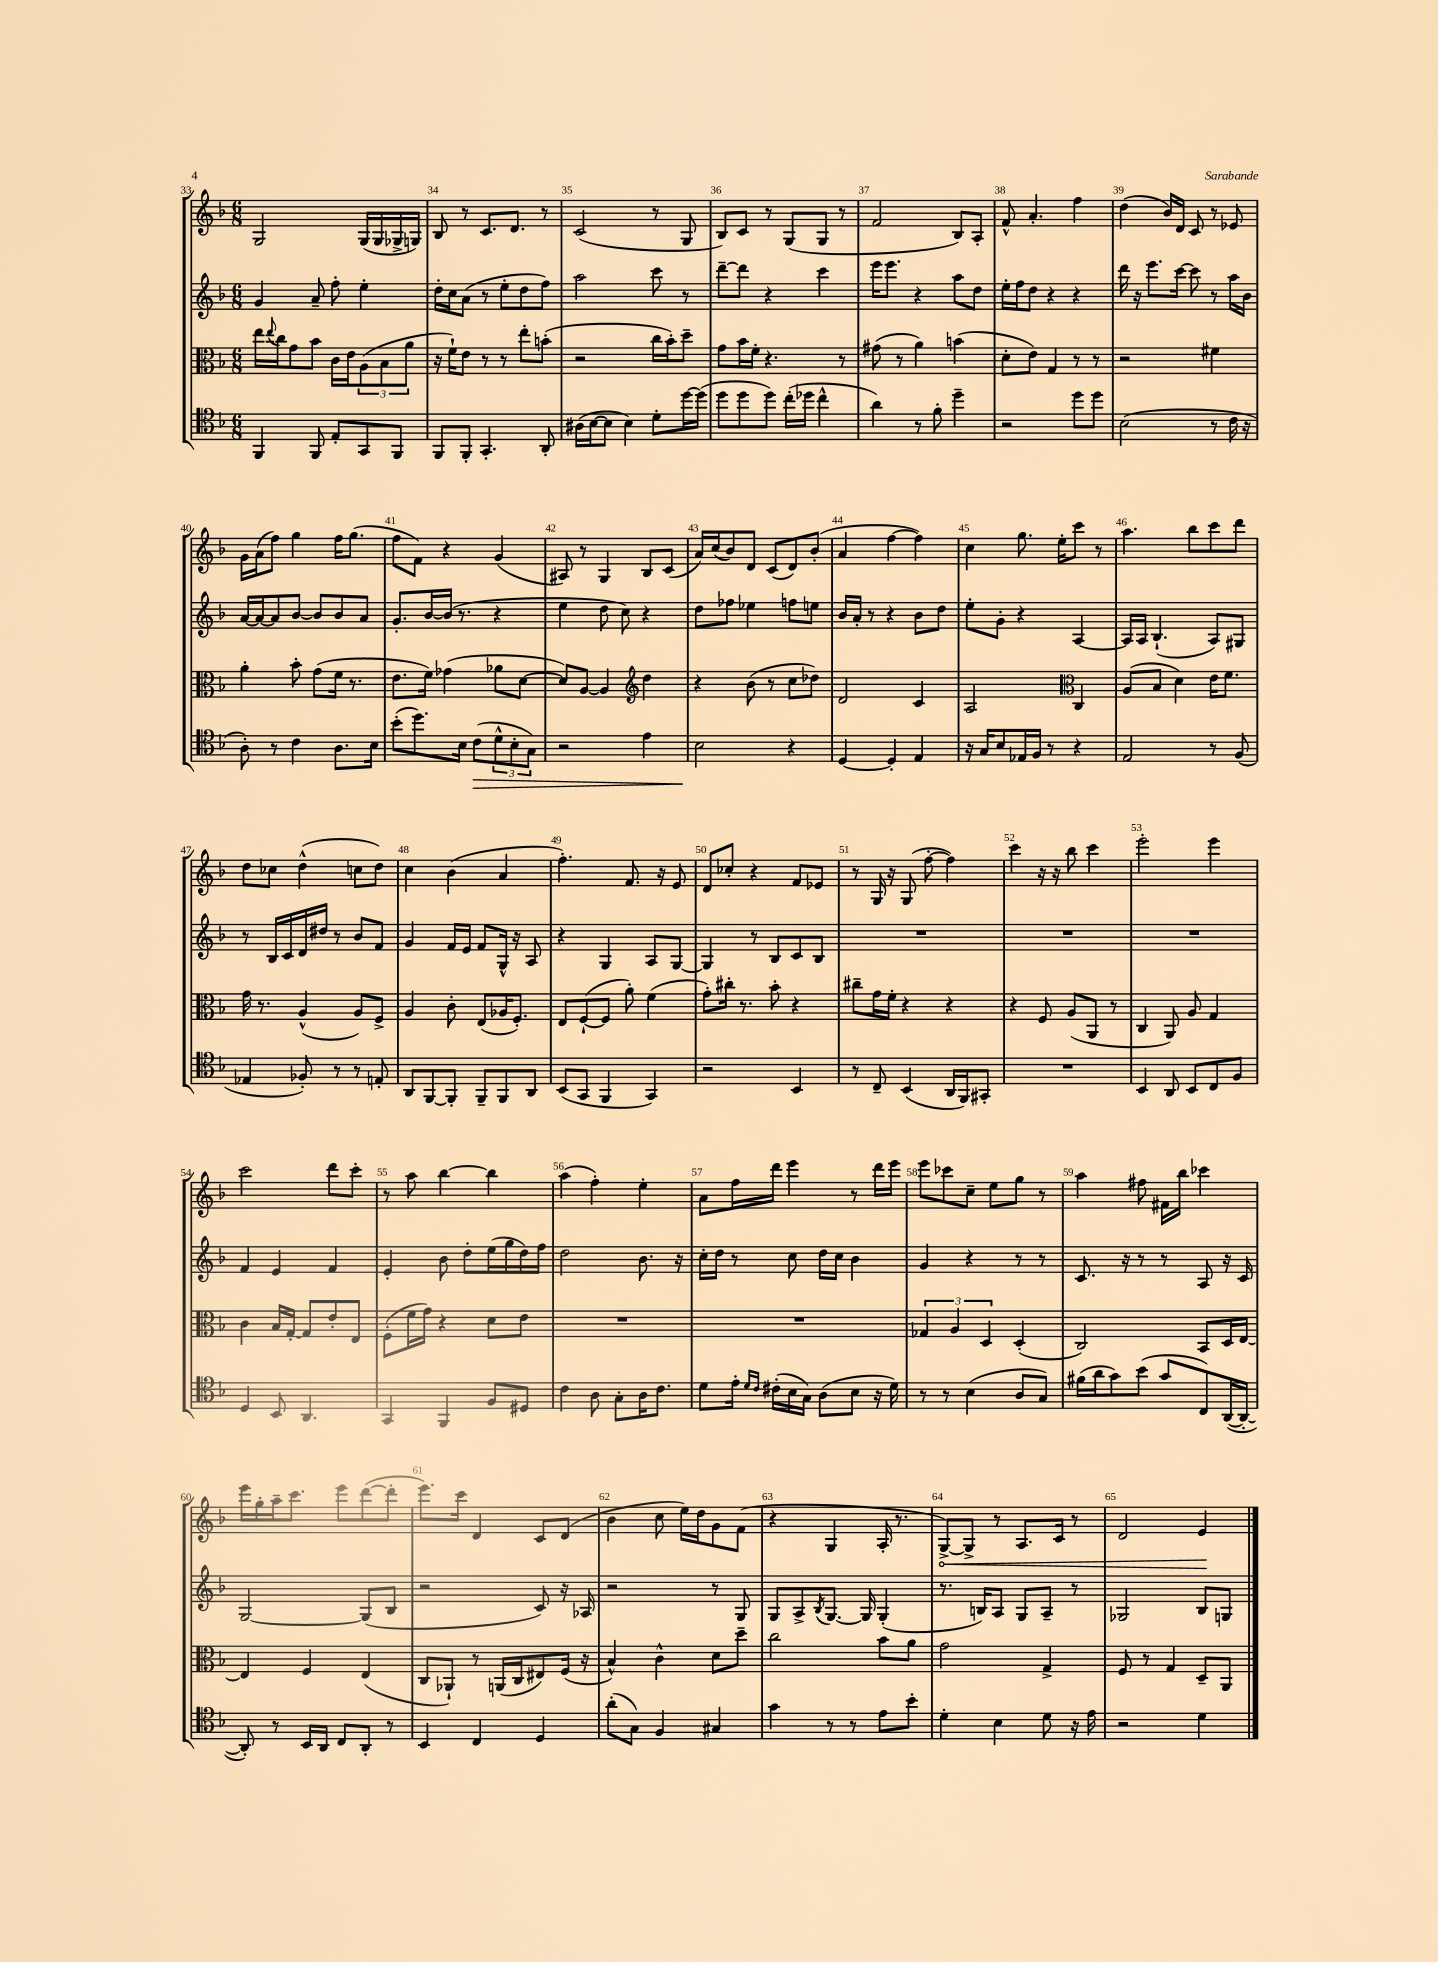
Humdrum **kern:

**kern	**dynam	**kern	**kern	**kern	**dynam
*part4	*part4	*part3	*part2	*part1	*part1
*staff4	*staff4	*staff3	*staff2	*staff1	*staff1
*clefC4	*	*clefC3	*clefG2	*clefG2	*
*k[b-]	*	*k[b-]	*k[b-]	*k[b-]	*
*M6/8	*	*M6/8	*M6/8	*M6/8	*
=33	=33	=33	=33	=33	=33
4FF/	.	16ee\LL	4g/	2G/	.
.	.	8qqee/	.	.	.
.	.	16cc\J	.	.	.
.	.	8g\	.	.	.
8FF/	.	8b-\J	8a~/	.	.
8E'/L	.	16c\LL	8ff'\	.	.
.	.	16e\J	.	.	.
8GG/	.	(12A\	4ee'\	(16G/LL	.
.	.	.	.	16G/	.
.	.	12B-\	.	.	.
8FF/J	.	.	.	16G-X^/	.
.	.	12a\J	.	.	.
.	.	.	.	16Gn/JJ)	.
=34	=34	=34	=34	=34	=34
8FF/L	.	16r	16dd'\LL	8B-/	.
.	.	16f`\KL)	16cc\J	.	.
8FF'/J	.	8e\J	(8a\J	8r	.
4.GG'/	.	8r	8r	8.c/L	.
.	.	8r	8ee'\L	.	.
.	.	.	.	8.d/J	.
.	.	8ee'\L	8dd\	.	.
8AA'/	.	(8bn'\J	8ff\J)	8r	.
=35	=35	=35	=35	=35	=35
(16A#X\LL	.	2r	2aa\	(2c/	.
[16B-\J	.	.	.	.	.
8B-\J]	.	.	.	.	.
4B-\)	.	.	.	.	.
8d'\L	.	16cc\LL	8ccc\	8r	.
.	.	16b-'\J)	.	.	.
[16dd\L	.	8dd~\J	8r	8G/	.
(16dd\JJ]	.	.	.	.	.
=36	=36	=36	=36	=36	=36
8dd\L	.	8g\L	[8ddd~\L	8B-/L)	.
8dd\	.	16b-\L	8ddd\J]	8c/J	.
.	.	16f'\JJ	.	.	.
8dd\J)	.	4.r	4r	8r	.
(16cc'\LL	.	.	.	(8G/L	.
16dd-X\JJ	.	.	.	.	.
4cc^^\	.	.	4ccc\	8G/J	.
.	.	8r	.	8r	.
=37	=37	=37	=37	=37	=37
4a\)	.	(8g#X\	16eee\KL	2f/	.
.	.	.	8.eee\J	.	.
.	.	8r	.	.	.
8r	.	4a\)	4r	.	.
8f'\	.	.	.	.	.
4dd~\	.	(4bn\	8aa\L	8B-/L)	.
.	.	.	8dd\J	8A'/J	.
=38	=38	=38	=38	=38	=38
2r	.	8d'\L	16ee'\LL	8f^^/	.
.	.	.	16ff\J	.	.
.	.	8e\J)	8dd\J	4.a'/	.
.	.	4G/	4r	.	.
8dd\L	.	8r	4r	4ff\	.
8dd\J	.	8r	.	.	.
=39	=39	=39	=39	=39	=39
(2B-\	.	2r	16ddd\	(4dd\	.
.	.	.	16r	.	.
.	.	.	8.eee\L	.	.
.	.	.	.	16b-/LL)	.
.	.	.	[16ccc\Jk	16d/JJ	.
.	.	.	8ccc\]	8c/	.
8r	.	4f#X\	8r	8r	.
16c\	.	.	16aa\LL	8e-X/	.
16r	.	.	16b-\JJ	.	.
!!LO:LB:g=z
=40	=40	=40	=40	=40	=40
8A'\)	.	4a'\	[16a/LL	16g\LL	.
.	.	.	16a/J_	(16a\J	.
8r	.	.	8a/]	8ff\J)	.
4c\	.	8b-'\	[8b-/J	4gg\	.
.	.	(8g\L	8b-/L]	.	.
8.A\L	.	16f\Jk	8b-/	16ff\KL	.
.	.	8.r	.	(8.gg\J	.
.	.	.	8a/J	.	.
16B-\Jk	.	.	.	.	.
=41	=41	=41	=41	=41	=41
(8b-'\L	.	8.e\L	8.g'/L	8ff\L	.
8.dd\)	.	.	.	8f\J)	.
.	.	16f\Jk)	[16b-/L	.	.
.	.	(4g-X\	(16b-/JJ]	4r	.
16B-\Jk	.	.	8.r	.	.
!	!LO:HP:b	!	!	!	!
(8c\L	>	.	.	.	.
12d^^\	.	8a-X\L	4r	(4g/	.
12B-'\	.	.	.	.	.
.	.	[8d\J	.	.	.
12G\J)	.	.	.	.	.
=42	=42	=42	=42	=42	=42
2r	.	8d/L])	4ee\	8A#X/)	.
.	.	[8A/J	.	8r	.
.	.	4A/]	8dd\	4G/	.
.	.	.	8cc\)	.	.
*	*	*clefG2	*	*	*
4e\	.	4dd\	4r	8B-/L	.
.	.	.	.	(8c/J	.
=43	=43	=43	=43	=43	=43
2B-\	.	4r	8dd\L	16a/LL)	.
.	.	.	.	(16cc/J	.
.	.	.	8ff-X\J	8b-/)	.
.	.	(8b-\	4ee-X\	8d/J	.
.	.	8r	.	(8c/L	.
4r	]	8cc\L	8ffn\L	8d/)	.
.	.	8dd-X\J)	8een\J	(8b-'/J	.
=44	=44	=44	=44	=44	=44
[4D/	.	2d/	16b-/LL	4a/	.
.	.	.	16a'/JJ	.	.
.	.	.	8r	.	.
4D'/]	.	.	4r	[4ff\	.
4E/	.	4c/	8b-\L	4ff\])	.
.	.	.	8dd\J	.	.
=45	=45	=45	=45	=45	=45
16r	.	2A/	8ee'\L	4cc\	.
16G/KL	.	.	.	.	.
8B-/	.	.	8g'\J	.	.
16E-X/L	.	.	4r	8.gg\	.
16F/JJ	.	.	.	.	.
8r	.	.	.	.	.
.	.	.	.	16ee'\KL	.
*	*	*clefC3	*	*	*
4r	.	4C/	[4A/	8ccc\J	.
.	.	.	.	8r	.
=46	=46	=46	=46	=46	=46
2E/	.	(8A/L	16A/LL]	4.aa\	.
.	.	.	16A/JJ	.	.
.	.	8B-/J	(4.B-`/	.	.
.	.	4d\)	.	.	.
.	.	.	.	8bb-\L	.
8r	.	16e\KL	8A/L)	8ccc\	.
.	.	8.f\J	.	.	.
(8F/	.	.	8G#X/J	8ddd\J	.
!!LO:LB:g=z
=47	=47	=47	=47	=47	=47
4E-X/	.	16g\	8r	8dd\L	.
.	.	8.r	.	.	.
.	.	.	16B-/LL	8cc-X\J	.
.	.	.	16c/	.	.
8F-X'/)	.	(4A^^/	16d/	(4dd^^\	.
.	.	.	16dd#X/JJ	.	.
8r	.	.	8r	.	.
8r	.	8A/L)	8b-/L	8ccn\L	.
8En'/	.	8F^/J	8f/J	8dd\J)	.
=48	=48	=48	=48	=48	=48
8AA/L	.	4A/	4g/	4cc\	.
[8FF/	.	.	.	.	.
8FF'/J]	.	8c'\	16f/LL	(4b-\	.
.	.	.	16e/JJ	.	.
8FF~/L	.	(8E/L	8f/L	.	.
8FF/	.	16A-X/K	16G^^/Jk	4a/	.
.	.	8.F'/J)	16r	.	.
8AA/J	.	.	8A/	.	.
=49	=49	=49	=49	=49	=49
(8BB-/L	.	8E/L	4r	4.ff'\)	.
8GG/J	.	([8F`/	.	.	.
4FF/	.	8F/J]	4G/	.	.
.	.	8a'\)	.	8.f/	.
4GG/)	.	(4f\	8A/L	.	.
.	.	.	.	16r	.
.	.	.	[8G/J	8e/	.
=50	=50	=50	=50	=50	=50
2r	.	8g'\L)	4G/]	8d/L	.
.	.	16cc#X'\Jk	.	8cc-X'/J	.
.	.	8.r	.	.	.
.	.	.	8r	4r	.
.	.	8b-'\	8B-/L	.	.
4BB-/	.	4r	8c/	8f/L	.
.	.	.	8B-/J	8e-X/J	.
=51	=51	=51	=51	=51	=51
8r	.	8cc#X~\L	2.r	8r	.
8C~/	.	16g\L	.	16G/	.
.	.	16f'\JJ	.	16r	.
(4BB-/	.	4r	.	(8G/	.
.	.	.	.	[8ff'\	.
16AA/LL	.	4r	.	4ff\])	.
16FF/J)	.	.	.	.	.
8GG#X'/J	.	.	.	.	.
=52	=52	=52	=52	=52	=52
2.r	.	4r	2.r	4ccc\	.
.	.	8F/	.	16r	.
.	.	.	.	16r	.
.	.	(8A/L	.	8bb-\	.
.	.	8AA/J	.	4ccc\	.
.	.	8r	.	.	.
=53	=53	=53	=53	=53	=53
4BB-/	.	4C/	2.r	2eee'\	.
8AA/	.	8AA/)	.	.	.
8BB-/L	.	8A/	.	.	.
8C/	.	4G/	.	4eee\	.
8F/J	.	.	.	.	.
!!LO:LB:g=z
=54	=54	=54	=54	=54	=54
4D/	.	4c\	4f/	2ccc\	.
8BB-/	.	16B-/LL	4e/	.	.
.	.	[16G'/JJ	.	.	.
4.AA/	.	8G/L]	.	.	.
.	.	8e'/	4f/	8ddd\L	.
.	.	8E/J	.	8ccc'\J	.
=55	=55	=55	=55	=55	=55
4GG/	.	(8F'\L	4e'/	8r	.
.	.	16f\L	.	8aa\	.
.	.	16g\JJ)	.	.	.
4FF/	.	4r	8b-\	[4bb-\	.
.	.	.	8dd'\L	.	.
8F/L	.	8d\L	(16ee\L	4bb-\]	.
.	.	.	16gg\	.	.
8D#X/J	.	8e\J	16dd\)	.	.
.	.	.	16ff\JJ	.	.
=56	=56	=56	=56	=56	=56
4c\	.	2.r	2dd\	(4aa\	.
8A\	.	.	.	4ff'\)	.
8G'\L	.	.	.	.	.
16A\K	.	.	8.b-\	4ee'\	.
8.c\J	.	.	.	.	.
.	.	.	16r	.	.
=57	=57	=57	=57	=57	=57
8d\L	.	2.r	16cc'\LL	8a\L	.
.	.	.	16dd\JJ	.	.
16e'\Jk	.	.	8r	16ff\L	.
16qqd/LL	.	.	.	.	.
16qqc/JJ	.	.	.	.	.
(16c#X'\LL	.	.	.	16ddd\JJ	.
16B-\	.	.	8cc\	4eee\	.
16G\JJ)	.	.	.	.	.
(8A\L	.	.	16dd\LL	.	.
.	.	.	16cc\JJ	.	.
8B-\J	.	.	4b-\	8r	.
16r	.	.	.	16ddd\LL	.
16d\)	.	.	.	16eee\JJ	.
=58	=58	=58	=58	=58	=58
8r	.	6G-X/	4g/	8eee\L	.
8r	.	.	.	8ccc-X\	.
.	.	6A/	.	.	.
(4B-\	.	.	4r	8cc~\J	.
.	.	6D/	.	.	.
.	.	.	.	8ee\L	.
8A/L	.	(4D'/	8r	8gg\J	.
8G/J)	.	.	8r	8r	.
=59	=59	=59	=59	=59	=59
(16f#X\LL	.	2C/)	8.c/	4aa\	.
16a\J	.	.	.	.	.
8g\)	.	.	.	.	.
.	.	.	16r	.	.
(8b-\J	.	.	8r	8ff#X\	.
8g/L	.	.	8r	16f#X\LL	.
.	.	.	.	16bb-\JJ	.
8C/)	.	8BB-/L	8A/	4ccc-X\	.
([16AA/L	.	16D/L	16r	.	.
16AA'/JJ_	.	[16E/JJ	16c/	.	.
!!LO:LB:g=z
=60	=60	=60	=60	=60	=60
8AA'/])	.	4E/]	[2G/	16eee\LL	.
.	.	.	.	16gg'\	.
8r	.	.	.	16aa~\J	.
.	.	.	.	8.ccc\J	.
16BB-/LL	.	4F/	.	.	.
16AA/JJ	.	.	.	.	.
8C/L	.	.	.	8eee\L	.
8AA'/J	.	(4E/	(8G/L]	([8ddd\	.
8r	.	.	8B-/J	8ddd'\J]	.
=61	=61	=61	=61	=61	=61
4BB-/	.	8C/L	2r	8.eee\L)	.
.	.	8AA-X`/J)	.	.	.
.	.	.	.	16ccc\Jk	.
4C/	.	8r	.	4d/	.
.	.	(16AAn/LL	.	.	.
.	.	16C/J	.	.	.
4D/	.	8E#X/)	8c/)	8c/L	.
.	.	(16F/Jk	16r	(8d/J	.
.	.	16r	16A-X/	.	.
=62	=62	=62	=62	=62	=62
(8a'\L	.	4B-^^/)	2r	4b-\	.
8G\J)	.	.	.	.	.
4F/	.	4c^^\	.	8cc\	.
.	.	.	.	16ee\LL)	.
.	.	.	.	16dd\J	.
4G#X/	.	8d\L	8r	8g\	.
.	.	8dd~\J	8G/	(8f\J	.
=63	=63	=63	=63	=63	=63
4g\	.	2cc\	8G/L	4r	.
.	.	.	8A^/	.	.
.	.	.	8qB-/	.	.
8r	.	.	[8.G/J	4G/	.
8r	.	.	.	.	.
.	.	.	16G/]	.	.
8e\L	.	8b-\L	(4G'/	16A'/	.
.	.	.	.	8.r	.
8b-'\J	.	8a\J	.	.	.
=64	=64	=64	=64	=64	=64
!	!	!	!	!	!LO:HP:b
4d'\	.	2g\	8.r	[8G^/L)	<
.	.	.	.	8G^/J]	.
.	.	.	16Bn/KL)	.	.
4B-\	.	.	8A/J	8r	.
.	.	.	8G/L	8.A/L	.
8d\	.	4G^/	8A~/J	.	.
.	.	.	.	16c/Jk	.
16r	.	.	8r	8r	.
16e\	.	.	.	.	.
=65	=65	=65	=65	=65	=65
2r	.	8F/	2G-X/	2d/	.
.	.	8r	.	.	.
.	.	4G/	.	.	.
4d\	.	8D~/L	8B-/L	4e/	.
.	.	8AA/J	8Gn/J	.	.
.	.	.	.	.	[
==	==	==	==	==	==
*-	*-	*-	*-	*-	*-
